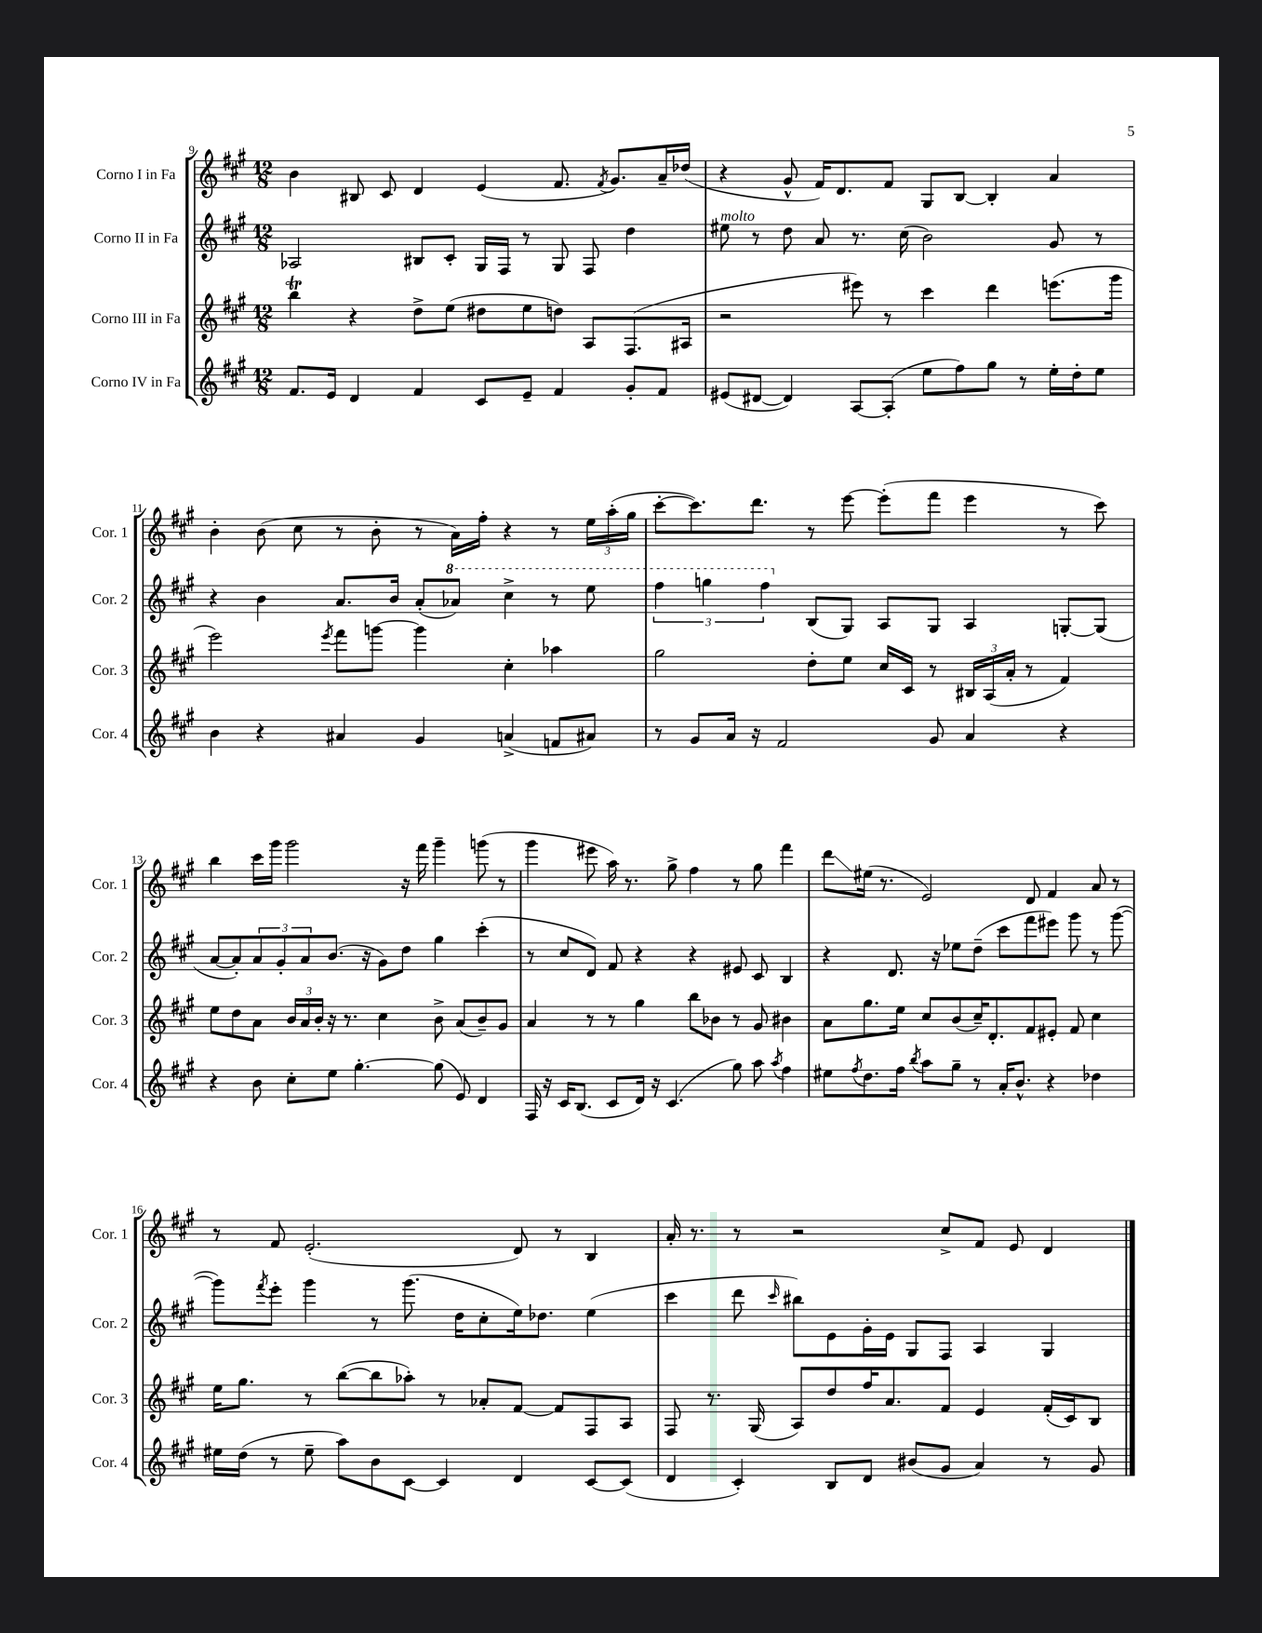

**kern	**kern	**kern	**kern
*staff4	*staff3	*staff2	*staff1
*clefG2	*clefG2	*clefG2	*clefG2
*k[f#c#g#]	*k[f#c#g#]	*k[f#c#g#]	*k[f#c#g#]
*M12/8	*M12/8	*M12/8	*M12/8
8.f#	4bb	2A-	4b
16e	.	.	.
4d	4r	.	8B#
.	.	.	8c#
4f#	8dd^	8B#	4d
.	(8ee	8c#'	.
8c#	8dd#	16G#	(4e
.	.	16F#	.
8e~	8ee	8r	.
4f#	8dd)	8G#	8.f#
.	8A	8F#	.
.	.	.	8qf#
.	.	.	8.g#)
8g#'	(8.F#	4dd	.
8f#	.	.	16a~
.	16A#	.	(16dd-
=	=	=	=
(8e#	2r	8ee#	4r
[8d#	.	8r	.
4d#])	.	8dd	8g#^^
.	.	8a	16f#)
.	.	.	8.d
[8A	8eee#)	8.r	.
(8A']	8r	.	8f#
.	.	(16cc#	.
8ee	4ccc#	2b)	8G#
8ff#)	.	.	[8B
8gg#	4ddd	.	4B']
8r	.	.	.
16ee'	(8.eee	8g#	4a
16dd'	.	.	.
8ee	.	8r	.
.	16ggg#	.	.
=	=	=	=
4b	2eee)	4r	4b'
4r	.	4b	(8b
.	.	.	8cc#
.	8qeee	.	.
4a#	8fff#	8.a	8r
.	[8ggg	.	8b'
.	.	16b	.
4g#	4ggg]	(8a'	8r
.	.	8aa-)	16a)
.	.	.	16ff#'
(4a^	4cc#'	4ccc#^	4r
8f	4aa-	8r	8r
8a#)	.	8eee	24ee
.	.	.	(24aa'
.	.	.	24gg#
=	=	=	=
8r	2gg#	6fff#	[8ccc#'
8g#	.	.	8.ccc#])
.	.	6ggg	.
16a	.	.	.
16r	.	.	8.ddd
.	.	6fff#	.
2f#	.	.	.
.	8dd'	(8B	8r
.	8ee	8G#)	[8eee
.	16cc#	8A	(8eee']
.	16c#	.	.
8g#	8r	8G#	8fff#
4a	24B#	4A	4eee
.	(24A	.	.
.	24a'	.	.
.	8r	.	.
4r	4f#)	[8G'	8r
.	.	(8G]	8ccc#)
=	=	=	=
4r	8ee	[8a	4bb
.	8dd	8a'])	.
8b	8a	12a	16ccc#
.	.	.	16ggg#
.	.	12g#'	.
8cc#'	24b	.	2ggg#
.	24a	12a	.
.	24b'	.	.
8ee	16r	(8.b	.
.	8.r	.	.
[4.gg#'	.	.	.
.	.	16r	.
.	4cc#	8g#)	.
.	.	8dd	16r
.	.	.	16fff#
(8gg#]	8b^	4gg#	4ggg#~
8e)	(8a	.	.
4d	8b~)	(4ccc#'	(8ggg
.	8g#	.	8r
=	=	=	=
16F#	4a	8r	4ggg#
16r	.	.	.
16c#	.	8cc#	.
(8.B	.	.	.
.	8r	8d)	8eee#
8c#	8r	8f#	16aa)
.	.	.	8.r
16d)	4gg#	4r	.
16r	.	.	.
(4.c#	.	.	8gg#^
.	8bb	4r	4ff#
.	8b-	.	.
8gg#)	8r	8e#	8r
8aa	8g#	8c#	8gg#
8qaa	.	.	.
4ff#	4b#	4B	4fff#
=	=	=	=
8ee#	8a	4r	8ddd
8qff#	.	.	.
8.dd	8.gg#	.	(16ee#
.	.	.	8.r
.	.	8.d	.
16ff#	16ee	.	.
8qbb	.	.	.
8aa	8cc#	.	2e)
.	.	16r	.
8gg#~	(8b	8ee-	.
8r	16cc#~)	(8dd~	.
.	8.d'	.	.
16a'	.	8ccc#	.
8.b^^	.	.	.
.	8f#	8fff#	8d
4r	8e#'	8eee#)	4f#
.	8f#	8ggg#	.
4dd-	4cc#	8r	8a
.	.	([8ggg#	8r
=	=	=	=
16ee#	16ee	8ggg#])	8r
(16dd	8.gg#	.	.
.	.	8qfff#	.
8r	.	8eee'	8f#
8ee#~	8r	4ggg#	(2.e'
8aa)	([8bb	.	.
8b	8bb]	8r	.
[8c#	8aa-')	(8.ggg#	.
4c#]	8r	.	.
.	.	16dd	.
.	8a-'	8cc#'	.
4d	[8f#	16ee)	8d)
.	.	8.dd-	.
.	8f#]	.	8r
[8c#	8F#	(4ee	4B
(8c#]	8A	.	.
=	=	=	=
4d	8F#	4ccc#	16a'
.	.	.	8.r
.	8.r	.	.
4c#')	.	8ddd	8r
.	(16G#	.	.
.	.	16qqccc#	.
.	8A)	8bb#)	2r
8B	8dd	8e	.
8d	16ff#	16g#'	.
.	8.a	16e	.
(8b#	.	8G#	.
8g#	8f#	8F#	8cc#^
4a)	4e	4A	8f#
.	.	.	8e
8r	(16f#'	4G#	4d
.	16c#)	.	.
8g#	8B	.	.
==	==	==	==
*-	*-	*-	*-
